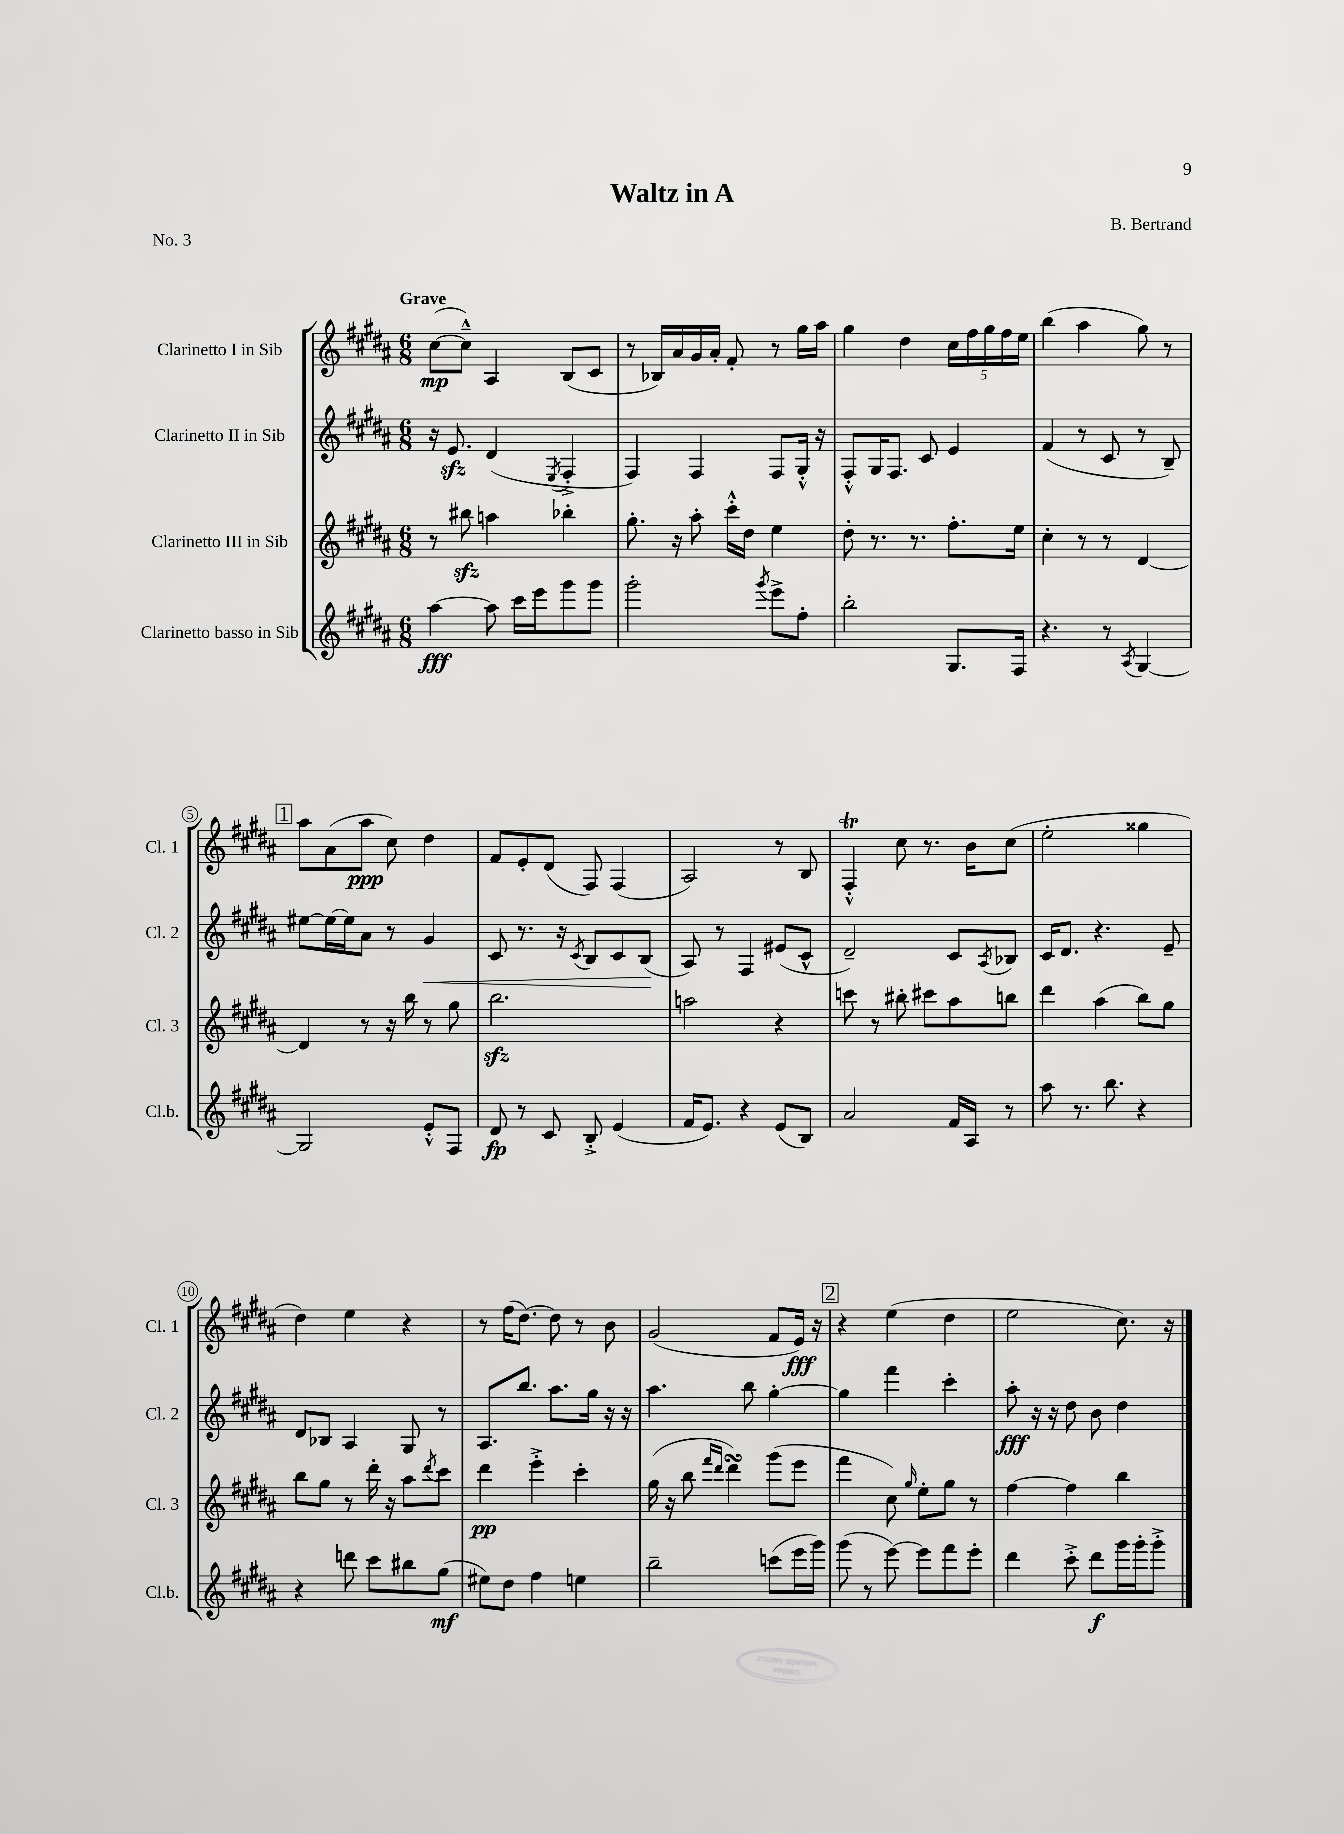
\header { title = "Waltz in A" composer = "B. Bertrand" piece = "No. 3" }
<<
\new StaffGroup <<
\new Staff = "s0" \with { instrumentName = "Clarinetto I in Sib" shortInstrumentName = "Cl. 1" } {
    \clef treble \key b \major \numericTimeSignature \time 6/8 \tempo "Grave"
    cis''8~\mp( cis''8---^) ais4 b8( cis'8 |
    r8 bes16) ais'16 gis'16 ais'16-. fis'8-. r8 gis''16 ais''16 |
    gis''4 dis''4 \tuplet 5/4 { cis''16 fis''16 gis''16 fis''16 e''16 } |
    b''4( ais''4 gis''8) r8 |
    \mark \markup { \box "1" } ais''8 ais'8( ais''8\ppp cis''8) dis''4 |
    fis'8 e'8-. dis'8( fis8) fis4( |
    ais2) r8 b8 |
    fis4-.-^\trill cis''8 r8. b'16 cis''8( |
    e''2-. gisis''4 |
    dis''4) e''4 r4 |
    r8 fis''16( dis''8.~) dis''8 r8 b'8 |
    gis'2( fis'8 e'16\fff) r16 |
    \mark \markup { \box "2" } r4 e''4( dis''4 |
    e''2 cis''8.) r16 \bar "|." |
}
\new Staff = "s1" \with { instrumentName = "Clarinetto II in Sib" shortInstrumentName = "Cl. 2" } {
    \clef treble \key b \major \numericTimeSignature \time 6/8
    r16 e'8.\sfz dis'4( \acciaccatura { e8 } fis4-.-> |
    fis4) fis4 fis8 gis16-.-^ r16 |
    fis8-.-^ gis16 fis8. cis'8 e'4 |
    fis'4( r8 cis'8 r8 b8--) |
    \mark \markup { \box "1" } eis''8~ eis''16~ eis''16 ais'8 r8 gis'4\< |
    cis'8 r8. r16 \acciaccatura { cis'8 } b8 cis'8 b8\!( |
    ais8) r8 fis4 eis'8( cis'8-^ |
    dis'2--) cis'8 \acciaccatura { ais8 } bes8 |
    cis'16 dis'8. r4. e'8-- |
    dis'8 bes8 ais4 gis8 r8 |
    ais8. b''8. ais''8. gis''16 r16 r16 |
    ais''4. b''8 gis''4~-. |
    \mark \markup { \box "2" } gis''4 fis'''4 cis'''4-. |
    ais''8-.\fff r16 r16 dis''8 b'8 dis''4 \bar "|." |
}
\new Staff = "s2" \with { instrumentName = "Clarinetto III in Sib" shortInstrumentName = "Cl. 3" } {
    \clef treble \key b \major \numericTimeSignature \time 6/8
    r8 bis''8\sfz a''4 bes''4-. |
    gis''8.-. r16 ais''8-. cis'''16-.-^ dis''16 e''4 |
    dis''8-. r8. r8. fis''8.-. e''16 |
    cis''4-. r8 r8 dis'4~ |
    \mark \markup { \box "1" } dis'4 r8 r16 b''16 r8 gis''8 |
    b''2.\sfz |
    a''2 r4 |
    c'''8 r8 bis''8-. cis'''8 ais''8 b''8 |
    dis'''4 ais''4( b''8) gis''8 |
    b''8 gis''8 r8 dis'''16-. r16 ais''8 \acciaccatura { dis'''8 } cis'''8 |
    dis'''4\pp e'''4-.-> cis'''4-. |
    gis''16( r16 b''8 \grace { fis'''16 dis'''16 } dis'''4\turn) gis'''8( e'''8 |
    \mark \markup { \box "2" } fis'''4 cis''8) \grace { gis''16 } e''8-. gis''8 r8 |
    fis''4~ fis''4 b''4 \bar "|." |
}
\new Staff = "s3" \with { instrumentName = "Clarinetto basso in Sib" shortInstrumentName = "Cl.b." } {
    \clef treble \key b \major \numericTimeSignature \time 6/8
    ais''4~\fff ais''8 cis'''16 e'''16 gis'''8 gis'''8 |
    gis'''2-. \acciaccatura { gis'''8 } e'''8-> fis''8-. |
    b''2-. gis8. fis16 |
    r4. r8 \acciaccatura { ais8 } gis4~ |
    \mark \markup { \box "1" } gis2 e'8-.-^ fis8 |
    dis'8\fp r8 cis'8 b8-.-> e'4( |
    fis'16 e'8.) r4 e'8( b8) |
    ais'2 fis'16 ais16 r8 |
    ais''8 r8. b''8. r4 |
    r4 d'''8 cis'''8 bis''8 gis''8\mf( |
    eis''8) dis''8 fis''4 e''4 |
    b''2-- c'''8( e'''16 gis'''16) |
    \mark \markup { \box "2" } gis'''8( r8 e'''8~) e'''8 fis'''8 e'''8-. |
    dis'''4 cis'''8-.-> dis'''8\f gis'''16 gis'''16-. gis'''8-.-> \bar "|." |
}
>>
>>
\layout { \context { \Score \override BarNumber.stencil = #(make-stencil-circler 0.1 0.3 ly:text-interface::print) } }
